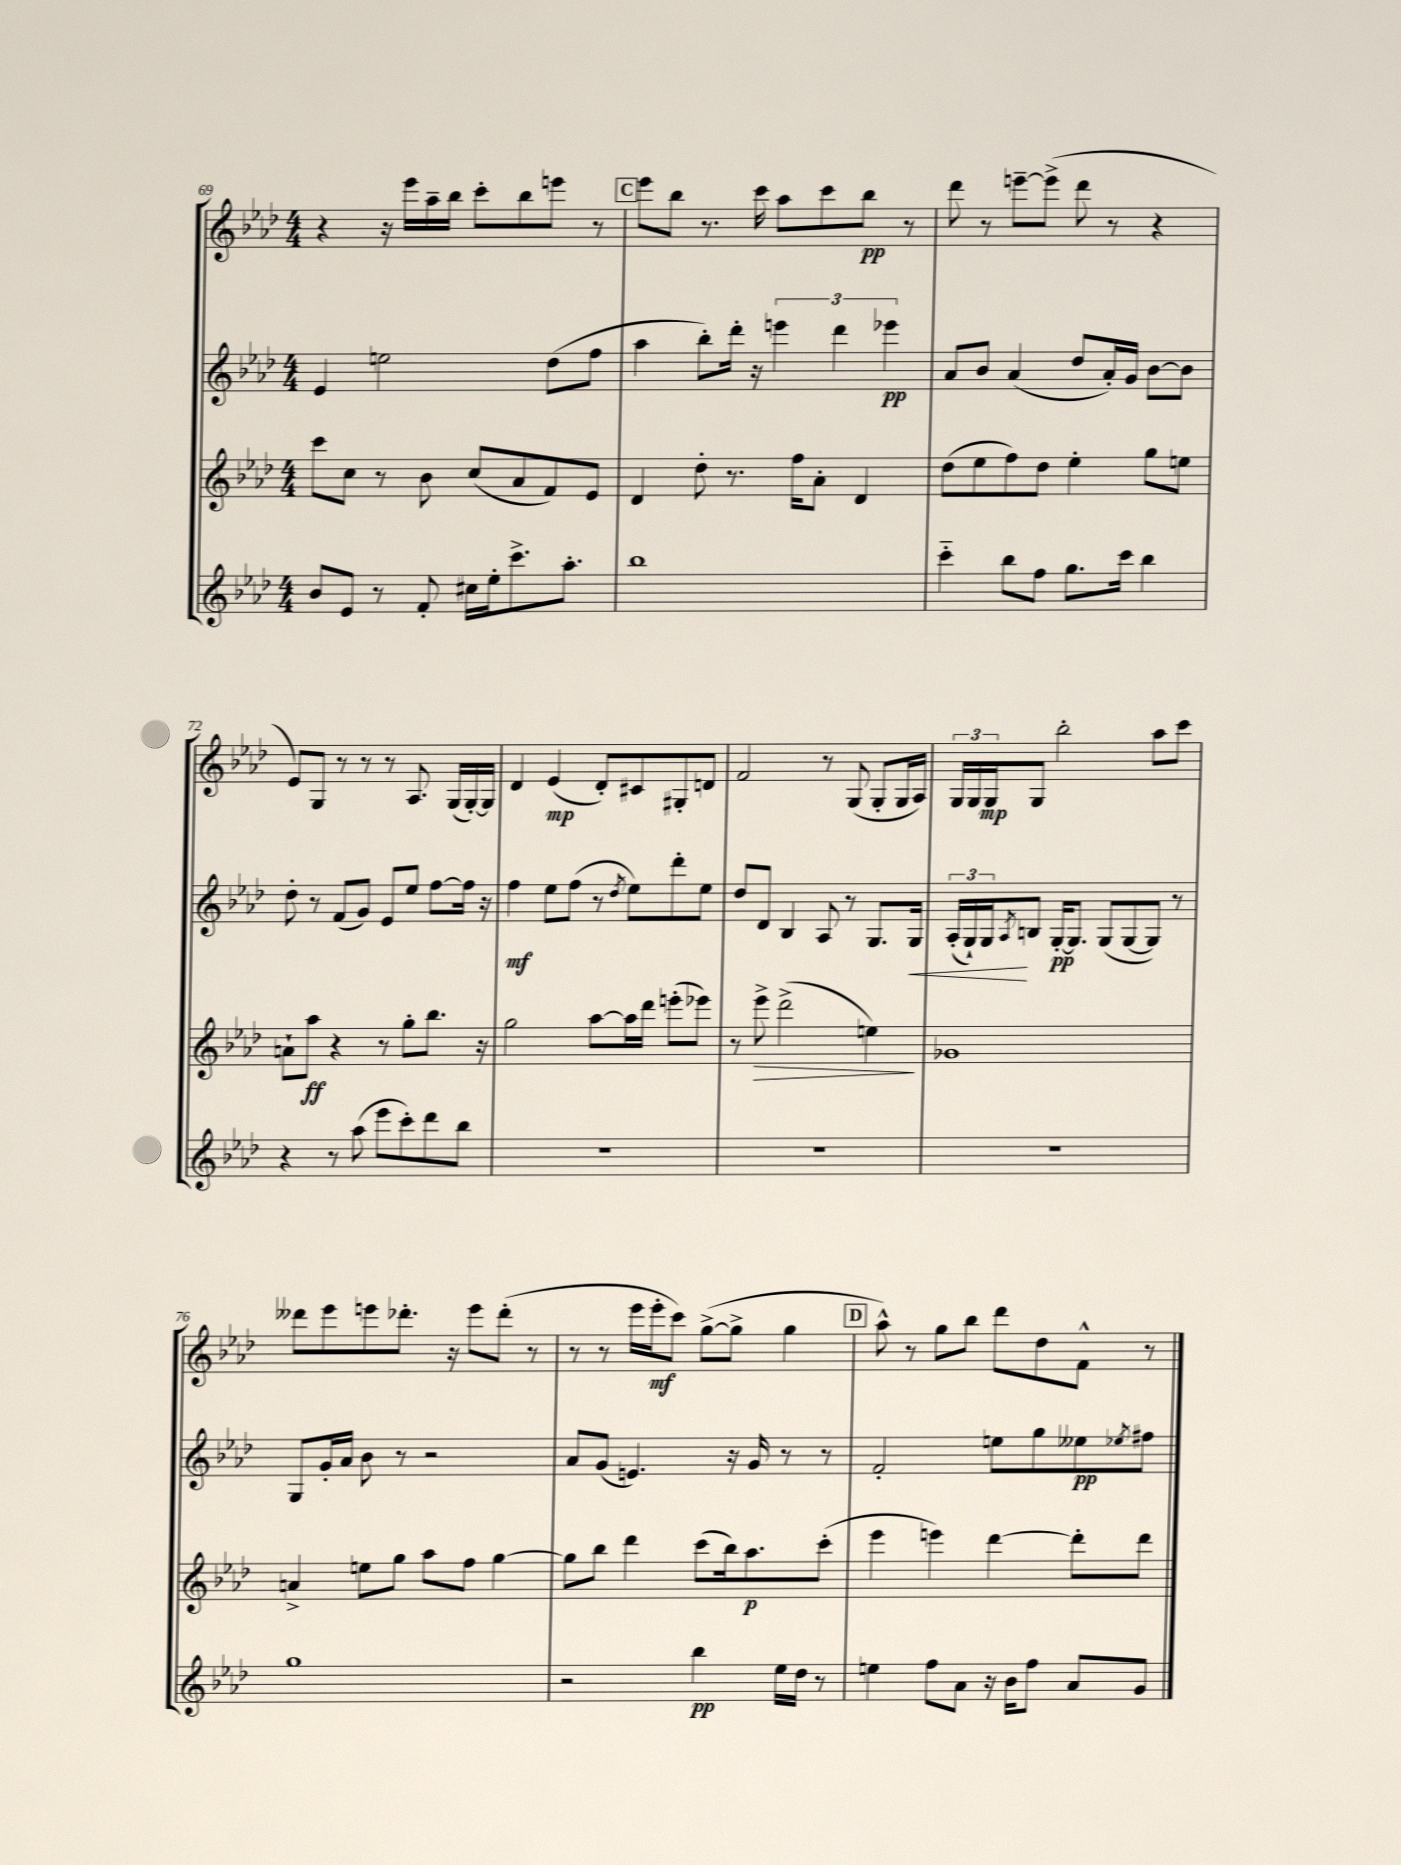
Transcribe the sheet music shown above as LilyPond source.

<<
\new StaffGroup <<
\new Staff = "s0" {
    \clef treble \key aes \major \numericTimeSignature \time 4/4
    r4 r16 ees'''16 aes''16-- bes''16 c'''8-. bes''8 e'''8 r8 |
    \mark \markup { \box "C" } ees'''8 bes''8 r8. c'''16 aes''8 c'''8 bes''8\pp r8 |
    des'''8 r8 e'''8~-- e'''8->( des'''8 r8 r4 |
    ees'8) g8 r8 r8 r8 aes8. g16( g16~-.) g16 |
    des'4 ees'4\mp( des'8-.) cis'8 gis8-. d'8 |
    f'2 r8 g8( g8-. g16 aes16) |
    \tuplet 3/2 { g16 g16 g16\mp } g8 bes''2-. aes''8 c'''8 |
    deses'''8 ees'''8 e'''8 des'''8.-. r16 e'''8 des'''8-.( r8 |
    r8 r8 ees'''16 ees'''16-.\mf c'''8) g''8~->( g''8-> g''4 |
    \mark \markup { \box "D" } aes''8-^) r8 g''8 bes''8 des'''8 des''8 f'8-^ r8 \bar "|." |
}
\new Staff = "s1" {
    \clef treble \key aes \major \numericTimeSignature \time 4/4
    ees'4 e''2 des''8( f''8 |
    \mark \markup { \box "C" } aes''4 bes''8-.) des'''16-. r16 \tuplet 3/2 { e'''4 des'''4 ees'''4\pp } |
    aes'8 bes'8 aes'4( des''8 aes'16-.) g'16 bes'8~ bes'8 |
    des''8-. r8 f'8( g'8) ees'8 ees''8 f''8~ f''16 r16 |
    f''4\mf ees''8 f''8( r8 \acciaccatura { des''8 } ees''8) des'''8-. ees''8 |
    des''8 des'8 bes4 aes8 r8 g8. g16\< |
    \tuplet 3/2 { aes16-.( g16-!) g16\! } \acciaccatura { aes8 } b8 g16~-.\pp g8. g8( g8~ g8) r8 |
    g8 g'16-. aes'16 bes'8 r8 r2 |
    aes'8 g'8( e'4.) r16 g'16 r8 r8 |
    \mark \markup { \box "D" } f'2-. e''8 g''8 eeses''8\pp \acciaccatura { ees''8 } fis''8 \bar "|." |
}
\new Staff = "s2" {
    \clef treble \key aes \major \numericTimeSignature \time 4/4
    c'''8 c''8 r8 bes'8 c''8( aes'8 f'8) ees'8 |
    \mark \markup { \box "C" } des'4 des''8-. r8. f''16 aes'8-. des'4 |
    des''8( ees''8 f''8) des''8 ees''4-. g''8 e''8 |
    a'8-! aes''8\ff r4 r8 g''8-. bes''8. r16 |
    g''2 aes''8~ aes''16 des'''16 e'''8-.( ees'''8) |
    r8 ees'''8->\> des'''2->( e''4\!) |
    ges'1 |
    a'4-> e''8 g''8 aes''8 f''8 g''4~ |
    g''8 bes''8 des'''4 c'''8( bes''16) aes''8.\p c'''8-.( |
    \mark \markup { \box "D" } ees'''4 e'''4) des'''4~ des'''8-. des'''8 \bar "|." |
}
\new Staff = "s3" {
    \clef treble \key aes \major \numericTimeSignature \time 4/4
    bes'8 ees'8 r8 f'8-. cis''16 ees''16-. c'''8.-> aes''8.-. |
    \mark \markup { \box "C" } bes''1 |
    c'''4-_ bes''8 f''8 g''8. c'''16 bes''4 |
    r4 r8 aes''8( ees'''8 c'''8-.) des'''8 bes''8 |
    R1 |
    R1 |
    R1 |
    g''1 |
    r2 bes''4\pp ees''16 des''16 r8 |
    \mark \markup { \box "D" } e''4 f''8 aes'8 r16 bes'16 f''8 aes'8 g'8 \bar "|." |
}
>>
>>
\layout { \context { \Score currentBarNumber = #69 } }
